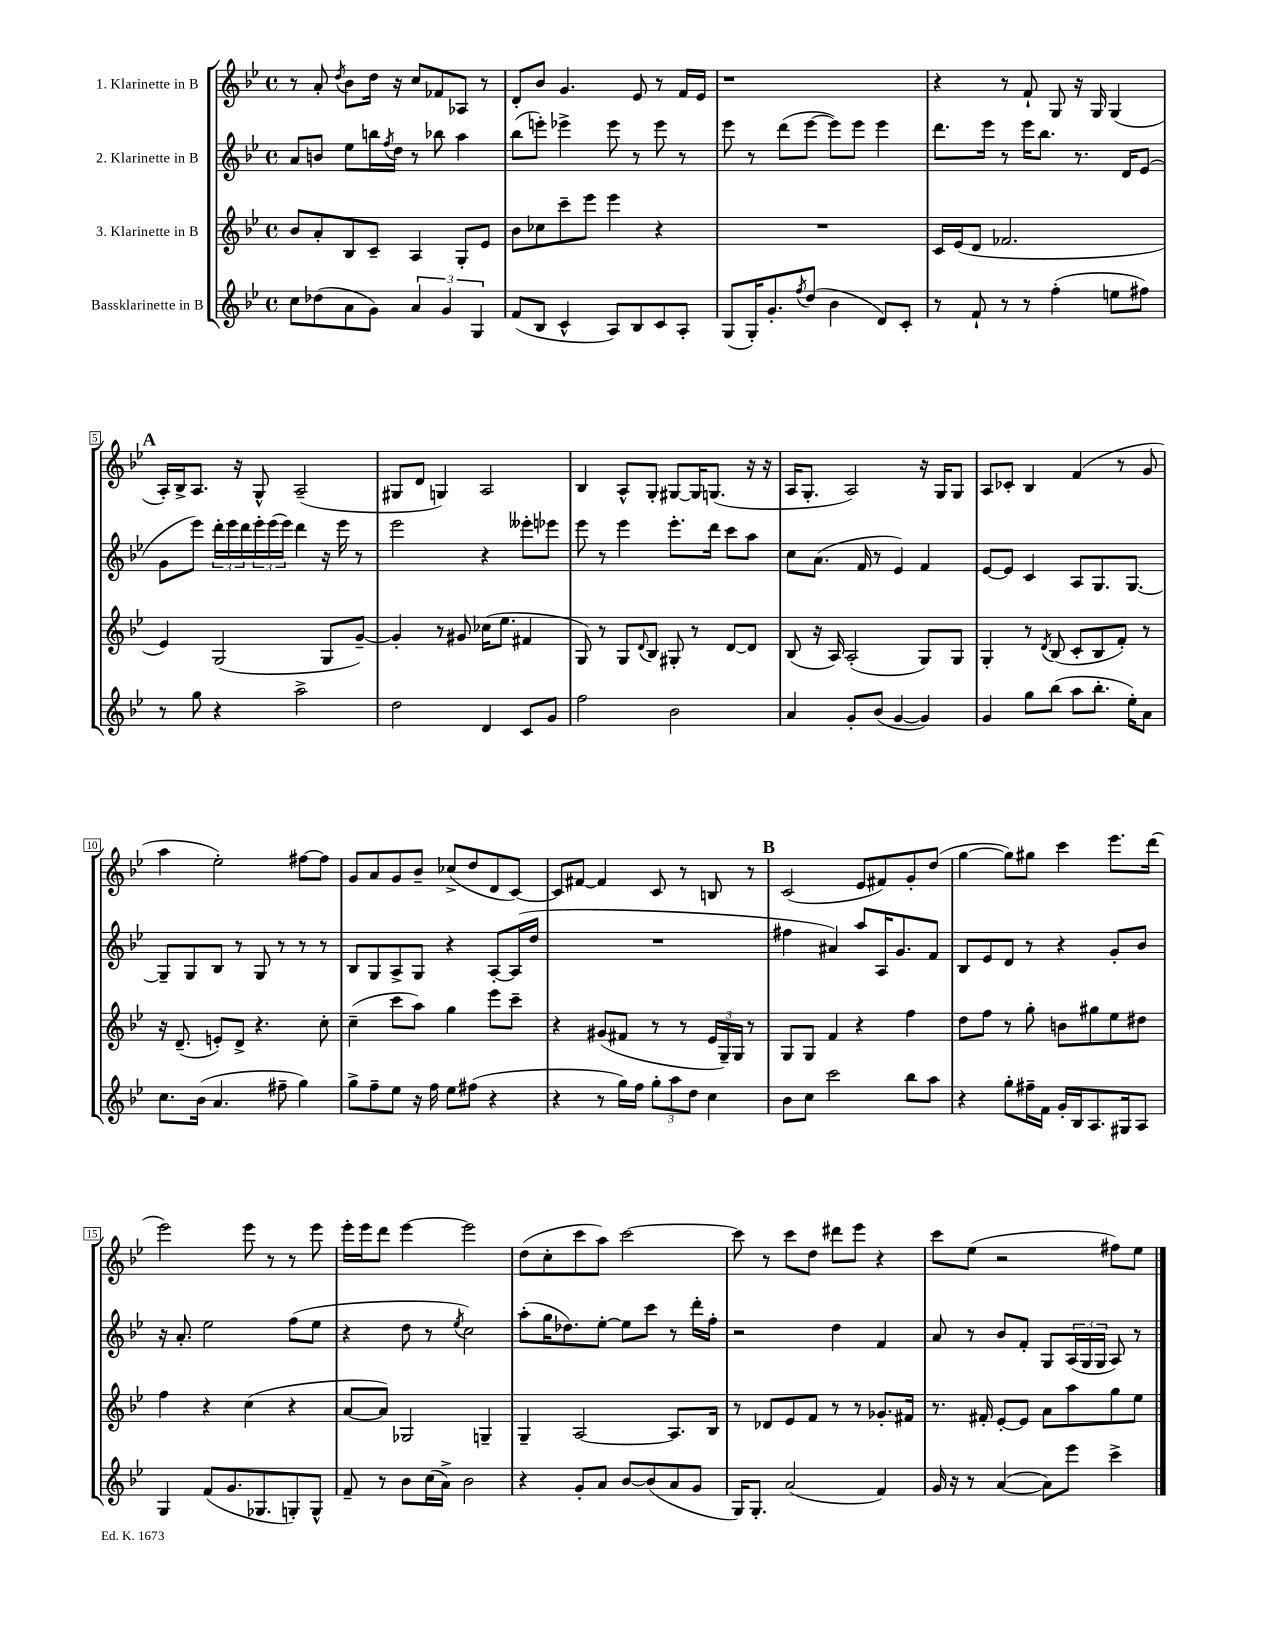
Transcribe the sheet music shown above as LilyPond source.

<<
\new StaffGroup <<
\new Staff = "s0" \with { instrumentName = "1. Klarinette in B" } {
    \clef treble \key bes \major \defaultTimeSignature \time 4/4
    r8 a'8-. \acciaccatura { d''8 } bes'8 d''16 r16 c''8 fes'8 aes8 r8 |
    d'8-. bes'8 g'4. ees'8 r8 f'16 ees'16 |
    r1 |
    r4 r8 f'8-! g8 r16 g16 g4( |
    \mark \markup { \bold "A" } a16-.) bes16-> a8. r16 g8-^ a2--( |
    gis8 d'8 g4) a2 |
    bes4 a8-^ g8-. gis8~ gis16 g8.( r16 r16 |
    a16 g8.-. a2) r16 g16 g8 |
    a8 ces'8-. bes4 f'4( r8 g'8 |
    a''4 ees''2-.) fis''8~ fis''8 |
    g'8 a'8 g'8 bes'8-- ces''8->( d''8 d'8 c'8~) |
    c'8 fis'8~ fis'4 c'8 r8 b8 r8 |
    \mark \markup { \bold "B" } c'2( ees'8 fis'8) g'8-. d''8( |
    g''4~ g''8) gis''8 c'''4 ees'''8. d'''16( |
    ees'''2) ees'''8 r8 r8 ees'''8 |
    ees'''16-. ees'''16 d'''8 ees'''4~ ees'''2 |
    d''8( c''8-. c'''8 a''8) c'''2~ |
    c'''8 r8 c'''8 d''8 dis'''8 ees'''8 r4 |
    c'''8 ees''8( r2 fis''8) ees''8 \bar "|." |
}
\new Staff = "s1" \with { instrumentName = "2. Klarinette in B" } {
    \clef treble \key bes \major \defaultTimeSignature \time 4/4
    a'8 b'8 ees''8 b''16 \acciaccatura { f''8 } d''16 r8 bes''8 a''4 |
    bes''8( e'''8-.) ees'''4-> ees'''8 r8 ees'''8 r8 |
    ees'''8 r8 d'''8( ees'''8~ ees'''8) ees'''8 ees'''4 |
    d'''8. ees'''16 r8 ees'''16 bes''8. r8. d'16 ees'8( |
    \mark \markup { \bold "A" } g'8 ees'''8) \tuplet 3/2 { d'''16-. ees'''16 d'''16 } \tuplet 3/2 { ees'''16-. ees'''16( ees'''16) } d'''4 r16 ees'''16 r8 |
    ees'''2 r4 eeses'''8-. ees'''8 |
    ees'''8 r8 ees'''4 ees'''8.-. d'''16 c'''8 a''8 |
    c''8 a'8.( f'16 r8 ees'4) f'4 |
    ees'8~ ees'8 c'4 a8 g8. g8.~ |
    g8-- g8 bes8 r8 g8 r8 r8 r8 |
    bes8 g8 a8-> g8 r4 a8~-. a16( d''16 |
    R1 |
    \mark \markup { \bold "B" } fis''4 ais'4) a''8 a16 g'8. f'8 |
    bes8 ees'8 d'8 r8 r4 g'8-. bes'8 |
    r16 a'8.-. ees''2 f''8( ees''8 |
    r4 d''8 r8 \acciaccatura { ees''8 } c''2) |
    a''8-.( g''16 des''8.) ees''8~-. ees''8 c'''8 r8 d'''16-. f''16-. |
    r2 d''4 f'4 |
    a'8 r8 bes'8 f'8-. g8 \tuplet 3/2 { a16( g16 g16 } a8) r8 \bar "|." |
}
\new Staff = "s2" \with { instrumentName = "3. Klarinette in B" } {
    \clef treble \key bes \major \defaultTimeSignature \time 4/4
    bes'8 a'8-. bes8 c'8-- a4 g8-. ees'8 |
    bes'8 ces''8 c'''8-- ees'''8 ees'''4 r4 |
    R1 |
    c'16 ees'16( d'8 fes'2. |
    \mark \markup { \bold "A" } ees'4) g2( g8 g'8~--) |
    g'4-. r8 gis'8 ces''16( ees''8. fis'4 |
    g8) r8 g8 \appoggiatura { d'8 } bes8 gis8-. r8 d'8~ d'8 |
    bes8( r16 a16) a2-.( g8) g8 |
    g4-. r8 \acciaccatura { d'8 } bes8( c'8-. bes8 f'8-.) r8 |
    r16 d'8.--( e'8-.) d'8-> r4. c''8-. |
    c''4--( c'''8 a''8) g''4 ees'''8 c'''8-- |
    r4 gis'8( fis'8 r8 r8 \tuplet 3/2 { ees'16 g16--) g16 } r8 |
    \mark \markup { \bold "B" } g8 g8 f'4 r4 f''4 |
    d''8 f''8 r8 g''8-. b'8 gis''8 ees''8 dis''8 |
    f''4 r4 c''4( r4 |
    a'8~ a'8) ges2 g4-- |
    g4-- a2~ a8. bes16 |
    r8 des'8 ees'8 f'8 r8 r8 ges'8.-. fis'16 |
    r8. fis'16-. ees'8~-. ees'8 a'8 a''8 g''8 ees''8 \bar "|." |
}
\new Staff = "s3" \with { instrumentName = "Bassklarinette in B" } {
    \clef treble \key bes \major \defaultTimeSignature \time 4/4
    c''8 des''8( a'8 g'8) \tuplet 3/2 { a'4 g'4 g4 } |
    f'8( bes8 c'4-^ a8) bes8 c'8 a8-. |
    g8( g16-.) g'8.-. \acciaccatura { f''8 } d''8( bes'4 d'8) c'8-. |
    r8 f'8-! r8 r8 f''4-.( e''8 fis''8) |
    \mark \markup { \bold "A" } r8 g''8 r4 a''2-> |
    d''2 d'4 c'8 g'8 |
    f''2 bes'2 |
    a'4 g'8-. bes'8( g'4~ g'4) |
    g'4 g''8 bes''8( a''8 bes''8.-. ees''16-.) a'8 |
    c''8. bes'16( a'4. fis''8-- g''4) |
    g''8-> f''8-- ees''8 r16 f''16 ees''8 fis''8( r4 |
    r4 r8 g''16) f''16 \tuplet 3/2 { g''8-. a''8 d''8 } c''4 |
    \mark \markup { \bold "B" } bes'8 c''8 c'''2 bes''8 a''8 |
    r4 g''8-. fis''16-- f'16 g'16-. bes16 a8. gis16 a8 |
    g4 f'8( g'8. ges8. g8-.) g8-^ |
    f'8-- r8 bes'8 c''16( a'16->) bes'2 |
    r4 g'8-. a'8 bes'8~ bes'8( a'8 g'8 |
    g16) g8.-. a'2( f'4) |
    g'16 r16 r8 a'4~( a'8) ees'''8 c'''4-> \bar "|." |
}
>>
>>
\layout { \context { \Score \override BarNumber.stencil = #(make-stencil-boxer 0.1 0.3 ly:text-interface::print) } }
